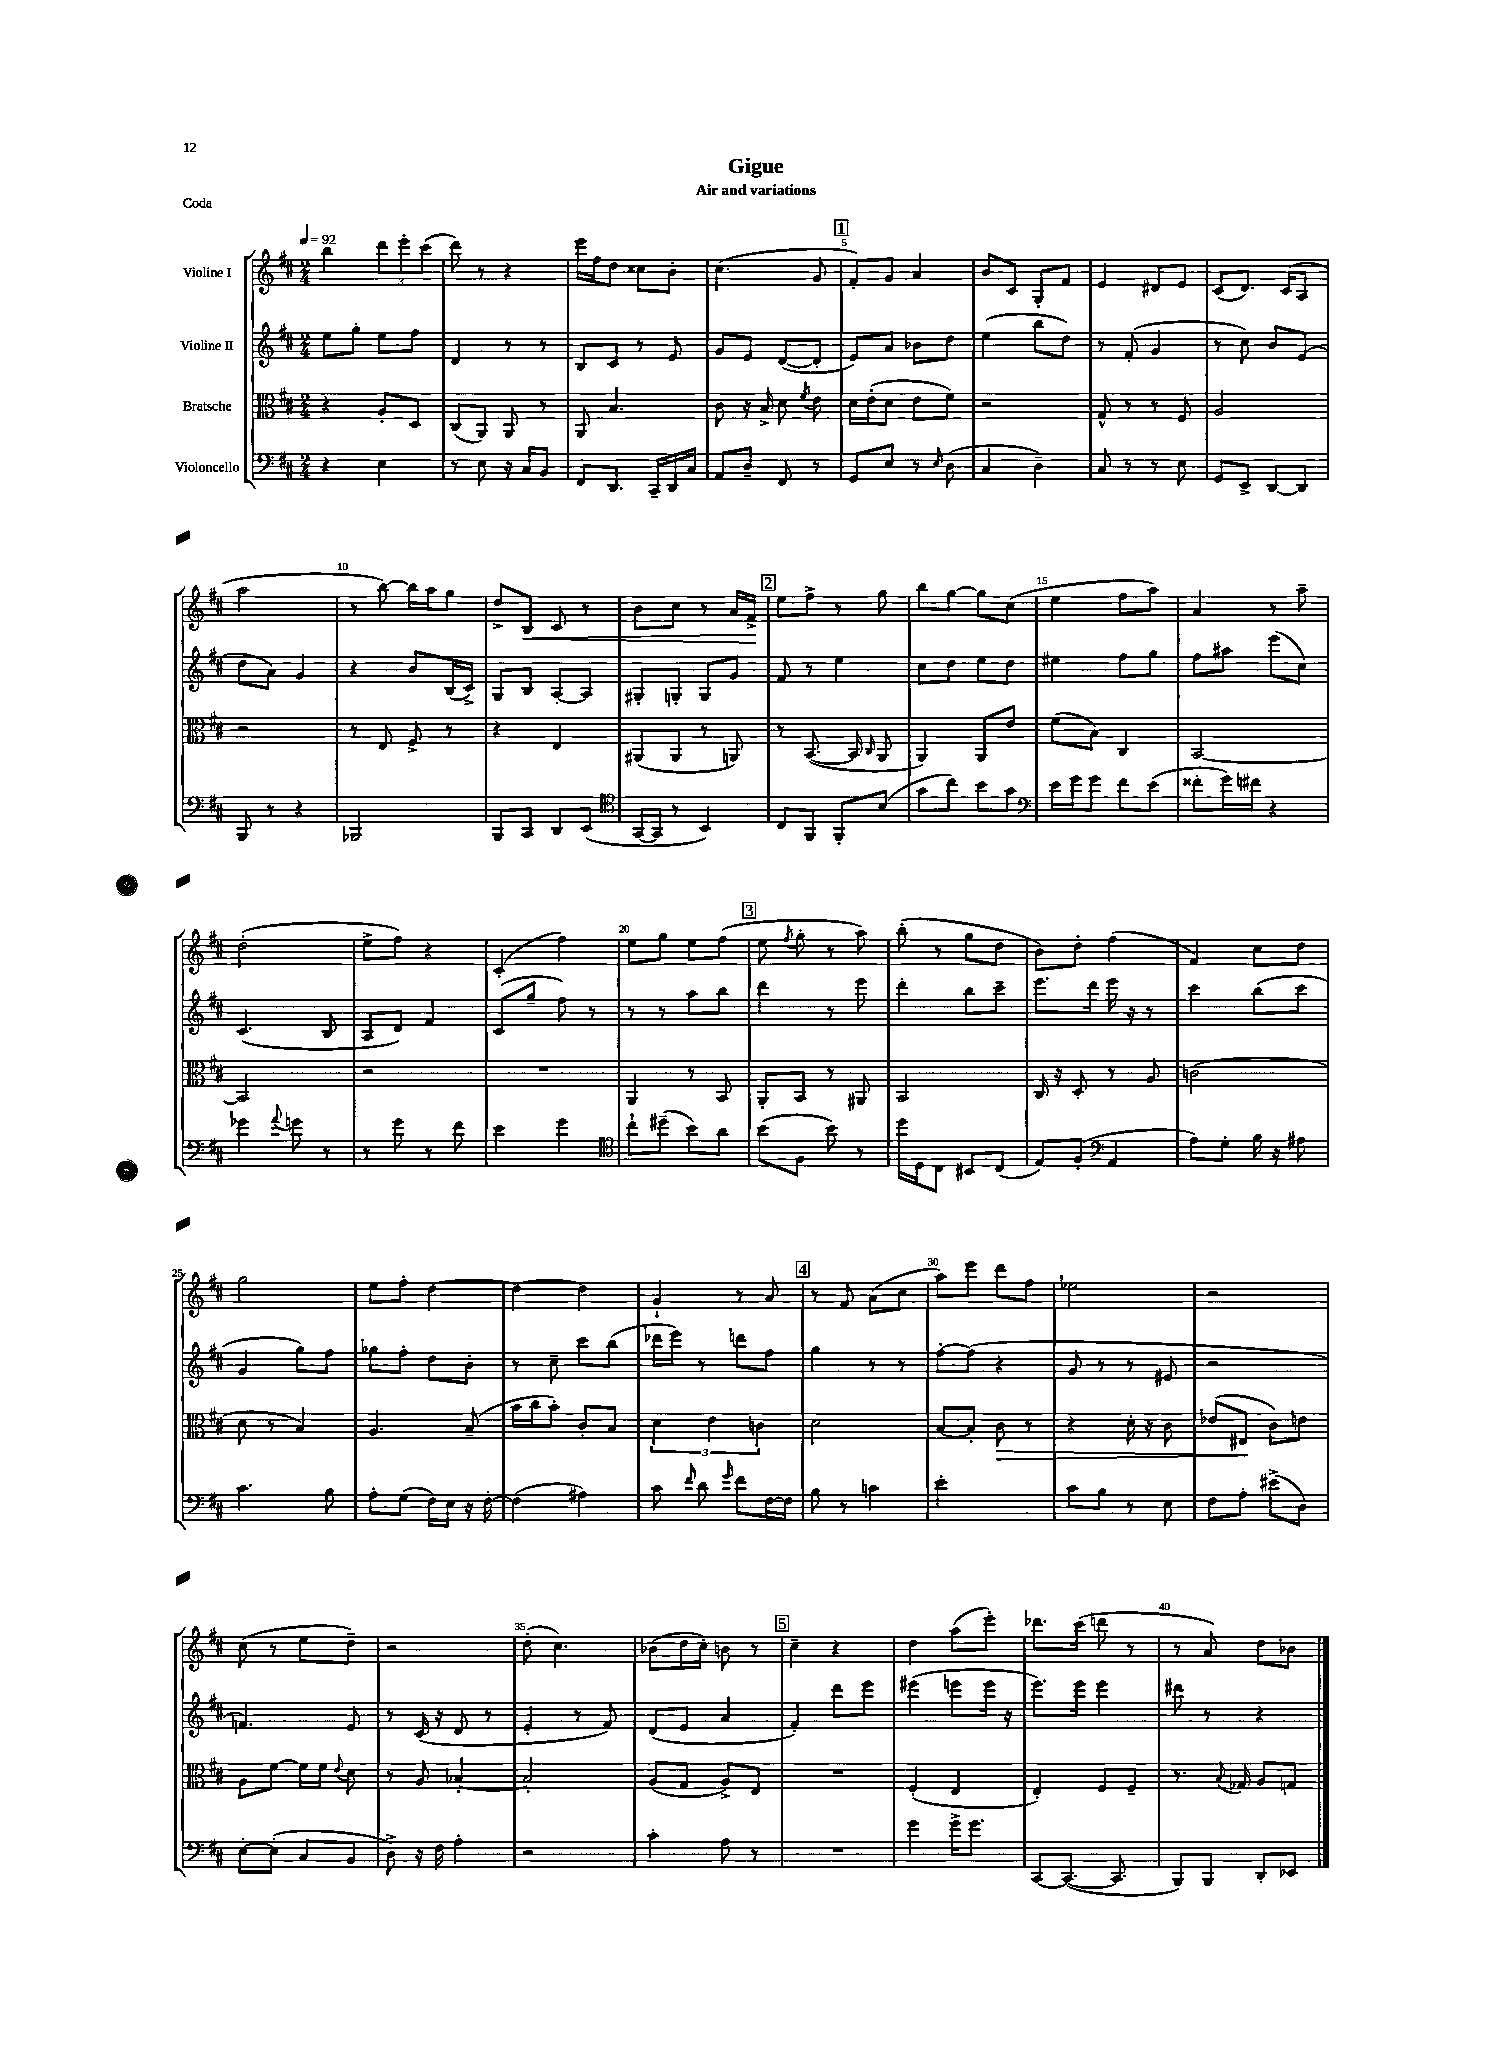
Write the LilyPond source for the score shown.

\header { title = "Gigue" subtitle = "Air and variations" piece = "Coda" }
<<
\new StaffGroup <<
\new Staff = "s0" \with { instrumentName = "Violine I" } {
    \clef treble \key d \major \numericTimeSignature \time 2/4 \tempo 4 = 92
    \autoBeamOff b''4 \tuplet 3/2 { d'''8[ e'''8-. cis'''8]( } |
    d'''8) r8 r4 |
    e'''16[ fis''16 d''8] cisis''8[ b'8]-. |
    cis''4.( g'8 |
    \mark \markup { \box "1" } fis'8[-.) g'8] a'4 |
    b'8[ cis'8] g8[-. fis'8] |
    e'4 dis'8[ e'8] |
    cis'8[( d'8.]) cis'16[( a8] |
    a''2 |
    r8 b''8~) b''16[ a''16 g''8] |
    d''8[-> b8]\< cis'8 r8 |
    b'8[ cis''8] r8 a'16[ fis'16]->\! |
    \mark \markup { \box "2" } e''8[ fis''8]-> r8 g''8 |
    b''8[ g''8]~ g''8[ cis''8]( |
    e''4 fis''8[ a''8]) |
    a'4 r8 a''8-- |
    d''2-.( |
    e''8[-> fis''8]) r4 |
    cis'4-.( fis''4) |
    e''8[ g''8] e''8[ fis''8]( |
    \mark \markup { \box "3" } e''8 \acciaccatura { fis''8 } g''8-. r8 a''8) |
    b''8-.( r8 g''8[ d''8] |
    b'8[) d''8]-. fis''4( |
    fis'4) cis''8[ d''8] |
    g''2 |
    e''8[ fis''8]-. d''4~ |
    d''4~ d''4 |
    g'4-! r8 a'8 |
    \mark \markup { \box "4" } r8 fis'8 a'8[( cis''8] |
    a''8[) e'''8] d'''8[ fis''8] |
    ees''2 |
    r2 |
    cis''8( r8 e''8[ d''8]--) |
    r2 |
    d''8-.( cis''4.) |
    bes'8[( d''16 cis''16]-.) b'8 r8 |
    \mark \markup { \box "5" } cis''4-- r4 |
    d''4 a''8[( e'''8]-.) |
    des'''8.[ cis'''16]( d'''8 r8 |
    r8 a'8) d''8[ bes'8] \bar "|." |
}
\new Staff = "s1" \with { instrumentName = "Violine II" } {
    \clef treble \key d \major \numericTimeSignature \time 2/4
    \autoBeamOff e''8[ g''8]-. e''8[ fis''8] |
    d'4 r8 r8 |
    b8[ cis'8] r8 e'8 |
    g'8[ e'8] d'8[~( d'8]-. |
    \mark \markup { \box "1" } e'8[) a'8] bes'8[ d''8] |
    e''4( b''8[ d''8]) |
    r8 fis'8-.( g'4 |
    r8 cis''8) b'8[ e'8]( |
    d''8[ a'8]) g'4 |
    r4 b'8[ b16( cis'16]->) |
    g8[ b8] a8[~-. a8] |
    gis8[-. g8]-. g8[ g'8] |
    \mark \markup { \box "2" } fis'8 r8 e''4 |
    cis''8[ d''8] e''8[ d''8] |
    eis''4 fis''8[ g''8] |
    fis''8[ ais''8] e'''8[( cis''8]) |
    cis'4.( b8 |
    a8[ d'8]) fis'4 |
    cis'8[( g''8]-- fis''8) r8 |
    r8 r8 a''8[ b''8] |
    \mark \markup { \box "3" } d'''4 r8 e'''8 |
    d'''4-. b''8[ cis'''8]-- |
    e'''8.[ d'''16] e'''16 r16 r8 |
    cis'''4 b''8[( cis'''8] |
    g'4 g''8[) fis''8] |
    ges''8[ fis''8]-. d''8[ b'8]-. |
    r8 cis''8-- cis'''8[ b''8]( |
    des'''16[ e'''16]) r8 d'''8[ fis''8] |
    \mark \markup { \box "4" } g''4 r8 r8 |
    fis''8[~-. fis''8]( r4 |
    g'8 r8 r8 eis'8 |
    r2 |
    f'4.) e'8 |
    r8 cis'16( r16 d'8 r8 |
    e'4-. r8 fis'8) |
    d'8[( e'8] a'4 |
    \mark \markup { \box "5" } fis'4-.) d'''8[ e'''8] |
    eis'''4( e'''8[ e'''16] r16 |
    e'''8.[) e'''16] e'''4 |
    dis'''8 r8 r4 \bar "|." |
}
\new Staff = "s2" \with { instrumentName = "Bratsche" } {
    \clef alto \key d \major \numericTimeSignature \time 2/4
    \autoBeamOff r4 a8[-. d8] |
    cis8[( a,8]) a,8 r8 |
    a,8 b4. |
    cis'8 r16 b16-> d'8 \acciaccatura { fis'8 } e'8 |
    \mark \markup { \box "1" } d'16[ e'16-.( d'8] e'8[ fis'8]) |
    r2 |
    g8-^ r8 r8 fis8 |
    a2 |
    r2 |
    r8 e8 fis8-> r8 |
    r4 e4 |
    ais,8[( ais,8] r8 a,8) |
    \mark \markup { \box "2" } r8 b,8.~( b,16 \grace { cis16 } a,8 |
    a,4) a,8[ e'8] |
    fis'8[( b8]) cis4 |
    b,2~ |
    b,2 |
    r2 |
    R2 |
    a,4 r8 b,8 |
    \mark \markup { \box "3" } a,8[-. b,8] r8 ais,8 |
    b,2 |
    cis16 r16 d8-. r8 a8 |
    c'2( |
    d'8 r8 b4) |
    a4. b8--( |
    b'16[ cis''16 b'8]-.) cis'8[-. b8] |
    \tuplet 3/2 { d'4 e'4 c'4 } |
    \mark \markup { \box "4" } d'2 |
    b8[~ b8]-. cis'8\> r8 |
    r4 d'16-. r16 cis'8 |
    ees'8[( eis8]\! cis'8[) e'8] |
    a8[ fis'8]~ fis'16[ fis'16] \appoggiatura { e'8 } d'8 |
    r8 a8 bes4~-. |
    bes2-. |
    a8[( g8] a8[->) e8] |
    \mark \markup { \box "5" } R2 |
    fis4-.( e4 |
    e4-.) fis8[ fis8]-- |
    r8. \appoggiatura { b8 } ges16 a8[ g8] \bar "|." |
}
\new Staff = "s3" \with { instrumentName = "Violoncello" } {
    \clef bass \key d \major \numericTimeSignature \time 2/4
    \autoBeamOff r4 e4 |
    r8 e8 r16 cis16[ b,8] |
    fis,8[ d,8.] cis,16[-- d,16 cis16] |
    a,8[ d8]-- fis,8 r8 |
    \mark \markup { \box "1" } g,8[ e8] r8 \grace { e16 } d8( |
    cis4 d4--) |
    cis8 r8 r8 e8 |
    g,8[ e,8]-> d,8[~ d,8] |
    b,,8 r8 r4 |
    bes,,2 |
    b,,8[ cis,8] d,8[ e,8]( |
    \clef tenor g,16[~ g,16] r8 b,4) |
    \mark \markup { \box "2" } cis8[ fis,8] fis,8[-. b8]( |
    g'8[ cis''8]) b'8[ g'8] |
    \clef bass e'16[ g'16 g'8] fis'8[ e'8]( |
    fisis'8[-. g'16) fis'16] r4 |
    ges'4 \appoggiatura { a'8 } g'8 r8 |
    r8 g'8 r8 fis'8 |
    e'4 g'4 |
    \clef tenor cis''8[-! dis''8]--( b'8[) a'8] |
    \mark \markup { \box "3" } b'8[( fis8] b'8) r8 |
    d''16[ d16 cis8] bis,8[ cis8]( |
    e8[) fis8]-.( \clef bass a,4 |
    a8[) g8]-. b16 r16 ais8 |
    cis'4. b8 |
    a8[-. g8]( fis16[) e16] r16 fis16~-. |
    fis4( ais4) |
    cis'8 \grace { fis'16 } d'8 \grace { g'16 } fis'8[ fis16~ fis16] |
    \mark \markup { \box "4" } b8 r8 c'4 |
    e'2-. |
    cis'8[ b8] r8 e8 |
    fis8[ a8]-. eis'8[->( d8]) |
    e8[~-. e8]-.( cis8[ b,8] |
    d8->) r16 fis16 a4-. |
    r2 |
    cis'4-. a8 r8 |
    \mark \markup { \box "5" } R2 |
    g'4 g'16[-> g'8.] |
    cis,8[~ cis,8.]~( cis,8. |
    b,,8[) b,,8] d,8[-. ees,8] \bar "|." |
}
>>
>>
\layout { \context { \Score \override BarNumber.break-visibility = ##(#f #t #t) barNumberVisibility = #(every-nth-bar-number-visible 5) } }
